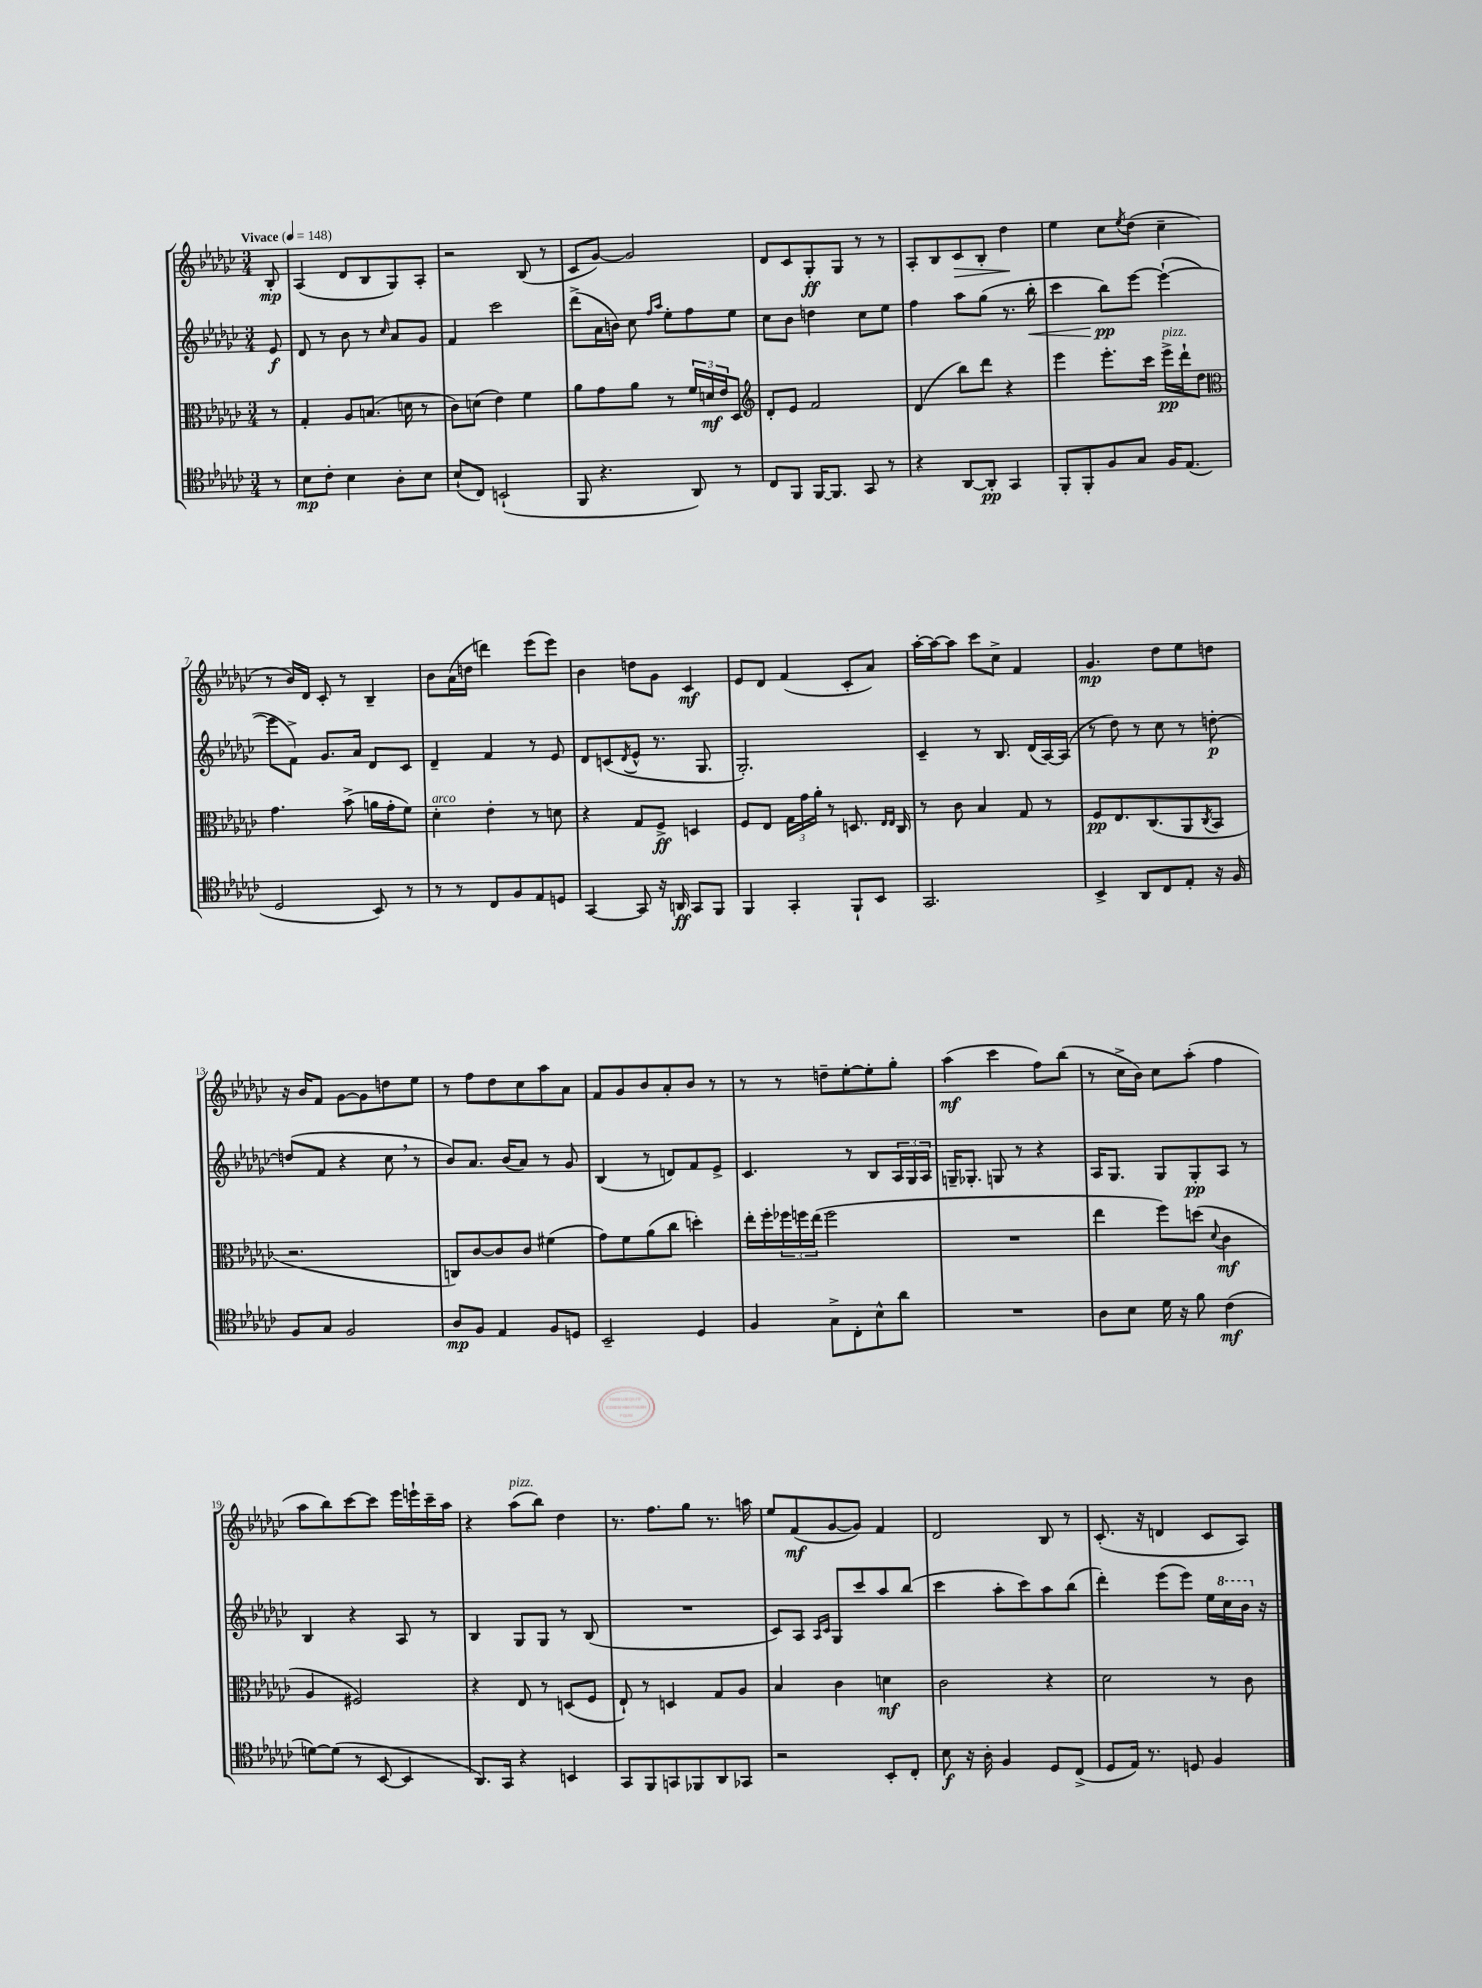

**kern	**kern	**kern	**kern
*staff4	*staff3	*staff2	*staff1
*clefC4	*clefC3	*clefG2	*clefG2
*k[b-e-a-d-g-c-]	*k[b-e-a-d-g-c-]	*k[b-e-a-d-g-c-]	*k[b-e-a-d-g-c-]
*M3/4	*M3/4	*M3/4	*M3/4
*MM148	*MM148	*MM148	*MM148
8r	8r	8e-/	8B-'/
=	=	=	=
8B-\L	4G-'/	8d-/	(4A-/
8c-'\J	.	8r	.
4B-\	8A-/L	8b-\	8d-/L
.	(8.B/J	8r	8B-/
.	.	16qqcc-/	.
8A-'\L	.	8a-/L	8G-/)
.	16d\	.	.
8B-\J	8r	8g-/J	8A-'/J
=	=	=	=
(8B-`/L	8c-\L)	4f/	2r
8C-/J)	(8d\J	.	.
(2BB`/	4e-\)	2ccc-\	.
.	4f\	.	(8B-/
.	.	.	8r
=	=	=	=
8FF/	8a-\L	(8ddd-^\L	8c-/L
4.r	8g-\	16a-\L	[8g-/J)
.	.	16b\JJ)	.
.	8a-\J	8cc-\	2g-/]
.	.	16qqff/LL	.
.	.	16qqaa-/JJ	.
.	8r	8ee-'\L	.
8AA-/)	24f/LL	8ff\	.
.	24d/	.	.
.	24e-/J	.	.
8r	8D-/J	8ee-\J	.
=	=	=	=
*	*clefG2	*	*
8C-/L	8d-'/L	8cc-\L	8d-/L
8FF/J	8e-/J	8b-\J	8c-/
[16FF/LK	2f/	4dd\	8G-'/
8.FF/]J	.	.	.
.	.	.	8G-/J
8GG-/	.	8cc-\L	8r
8r	.	8ee-\J	8r
=	=	=	=
4r	(4d-/	4ff\	8A-'/L
.	.	.	8B-/
[8AA-/L	8bb-\L)	8aa-\L	8c-/
8AA-'/]J	8ddd-\J	(8gg-\J	8B-'/J
4GG-/	4r	8.r	4dd-\
.	.	16bb-'\	.
=	=	=	=
8FF'/L	4eee-\	4ccc-\	4ee-\
8FF'/	.	.	.
8F/	8.eee-'\L	8bb-\L)	8cc-\L
.	.	.	8qee-/
8G-/J	.	[8eee-\J	(8dd-\J
.	16ccc-\Jk	.	.
16F/LK	16eee-^\LL	(4eee-`\_	4cc-~\
(8.E-/J	16ddd-`\J	.	.
.	8dd-\J	.	.
=	=	=	=
*	*clefC3	*	*
2D-/	4.g-\	8eee-\]L	8r
.	.	8f^\J)	16b-/LL)
.	.	.	16d-/JJ
.	.	8.g-/L	8c-'/
.	(8b-^\	.	8r
.	.	16a-/Jk	.
8BB-/)	16a\LL	8d-/L	4B-~/
.	16g-'\J	.	.
8r	8f\J)	8c-/J	.
=	=	=	=
8r	4d-'\	4d-~/	8b-\L
8r	.	.	(16a-\L
.	.	.	16dd\JJ
8C-/L	4e-'\	4f/	4ddd\)
8F/	.	.	.
8E-/	8r	8r	(8eee-\L
8D/J	8d\	8e-/	8eee-\J)
=	=	=	=
[4GG-/	4r	8d-/L	4b-\
.	.	(8c/	.
.	.	8qd-/	.
8GG-/]	8G-/L	8e-^^/J	8dd\L
16r	8F^/J	8.r	8g-\J
16AA/	.	.	.
8GG-/L	4D/	.	4c-/
.	.	8.G-/	.
8FF/J	.	.	.
=	=	=	=
4FF/	8F/L	2.G-'/)	8e-/L
.	8E-/J	.	8d-/J
4GG-'/	24G-\LL	.	(4f/
.	24g-\	.	.
.	24a-'\JJ	.	.
.	8r	.	.
8FF`/L	8.D/	.	8c-'/L
8BB-/J	.	.	8a-/J)
.	16qqE-/LL	.	.
.	16qqE-/JJ	.	.
.	16C-/	.	.
=	=	=	=
2.GG-/	8r	4c-~/	[16aa-'\LL
.	.	.	16aa-\_J
.	8c-\	.	8aa-\]J
.	4B-/	8r	8ccc-\L
.	.	8.B-/	8cc-^\J
.	8G-/	.	4f/
.	.	(16d-/LL	.
.	8r	[16A-/)	.
.	.	(16A-/]JJ	.
=	=	=	=
4BB-^/	8F/L	8r	4.g-/
.	8.E-/	8dd-\)	.
8AA-/L	.	8r	.
.	(8.C-/	.	.
8C-/	.	8cc-\	8dd-\L
8E-'/J	8AA-/	8r	8ee-\
.	8qC-/	.	.
16r	8BB-/J	[8dd'\	8dd\J
16F/	.	.	.
=	=	=	=
8F/L	2.r	(8dd/]L	16r
.	.	.	16b-/LK
8G-/J	.	8f/J	8f/J
2F/	.	4r	[8g-\L
.	.	.	8g-\]
.	.	8cc-\	8dd\
.	.	8r	8ee-\J
=	=	=	=
8A-/L	8C/L)	8b-/L)	8r
8F/J	[8c-/	8.a-/J	8ff\L
4E-/	8c-/]	.	8dd-\
.	.	(16b-/LK	.
.	8c-/J	8a-/J)	8cc-\
8F/L	(4f#\	8r	8aa-\
8D/J	.	8g-/	8a-\J
=	=	=	=
2BB-~/	8g-\L)	(4B-/	8f/L
.	8f\	.	8g-/
.	(8a-\	8r	8b-/
.	8cc-\J	8d/L)	8a-'/
4D-/	4dd'\)	8f/	8b-/J
.	.	8e-^/J	8r
=	=	=	=
4F/	16ee-'\LL	4.c-/	8r
.	16ff'\	.	.
.	24ff-\	.	8r
.	24ff\	.	.
.	(24ee-\JJ	.	.
8G-^\L	2ff\	.	8dd~\L
8C-'\	.	8r	[8ee-'\
8B-^^\	.	8B-/L	8ee-'\]
8a-\J	.	24A-/L	8gg-'\J
.	.	24G-/	.
.	.	24A-/JJ	.
=	=	=	=
2.r	2.r	16G~/LK	(4aa-\
.	.	8.G-'/J	.
.	.	8G/	4ccc-\
.	.	8r	.
.	.	4r	8ff\L)
.	.	.	(8bb-\J
=	=	=	=
8A-\L	4ee-\	16A-/LK	8r
.	.	8.G-/J	.
8B-\J	.	.	16cc-^\LL
.	.	.	16b-\JJ)
16d-\	8ff\L)	8G-/L	8cc-\L
16r	.	.	.
8f\	(8dd\J	8G-'/	(8aa-'\J
.	8qqd-/	.	.
(4c-\	4c-\	8A-/J	4ff\
.	.	8r	.
=	=	=	=
[8d\L)	4A-/	4B-/	8aa-\L
(8d\]J	.	.	8bb-\)
8r	2F#/)	4r	[8ccc-\
[8BB-/	.	.	8ccc-\]J
4BB-/]	.	8A-/	16eee-\LL
.	.	.	16eee`\
.	.	8r	16ccc-~\
.	.	.	16aa-\JJ
=	=	=	=
8.AA-/L)	4r	4B-/	4r
16GG-/Jk	.	.	.
4r	8E-/	8G-/L	(8aa-\L
.	8r	8G-/J	8bb-\J)
4BB/	(8D/L	8r	4dd-\
.	8F/J	(8B-/	.
=	=	=	=
8GG-/L	8E-`/)	2.r	8.r
8FF/	8r	.	.
.	.	.	8.ff\L
8GG/	4D/	.	.
8FF-/	.	.	8gg-\J
8AA-/	8G-/L	.	8.r
8GG-/J	8A-/J	.	.
.	.	.	16aa\
=	=	=	=
2r	4B-/	8c-/L)	8ee-/L
.	.	8A-/J	(8f/
.	.	16qqA-/LL	.
.	.	16qqc-/JJ	.
.	4c-\	8G-/L	[8g-/
.	.	8ccc-/	8g-/]J)
8BB-'/L	4d\	8aa-/	4f/
8C-'/J	.	(8bb-/J	.
=	=	=	=
8B-\	2c-\	4ccc-\	2d-/
16r	.	.	.
16A-'\	.	.	.
4F/	.	8aa-'\L	.
.	.	8ccc-\)	.
8D-/L	4r	8aa-\	8B-/
(8C-^/J	.	(8bb-\J	8r
=	=	=	=
8D-/L	2d-\	4ddd-'\)	(8.c-'/
16E-/Jk)	.	.	.
8.r	.	.	16r
.	.	(8eee-\L	4d/
8D/	.	8eee-\J)	.
4F/	8r	16ee-\LL	8c-/L
.	.	16ccc-\	.
.	8c-\	16bb-\JJ	8A-/J)
.	.	16r	.
==	==	==	==
*-	*-	*-	*-
